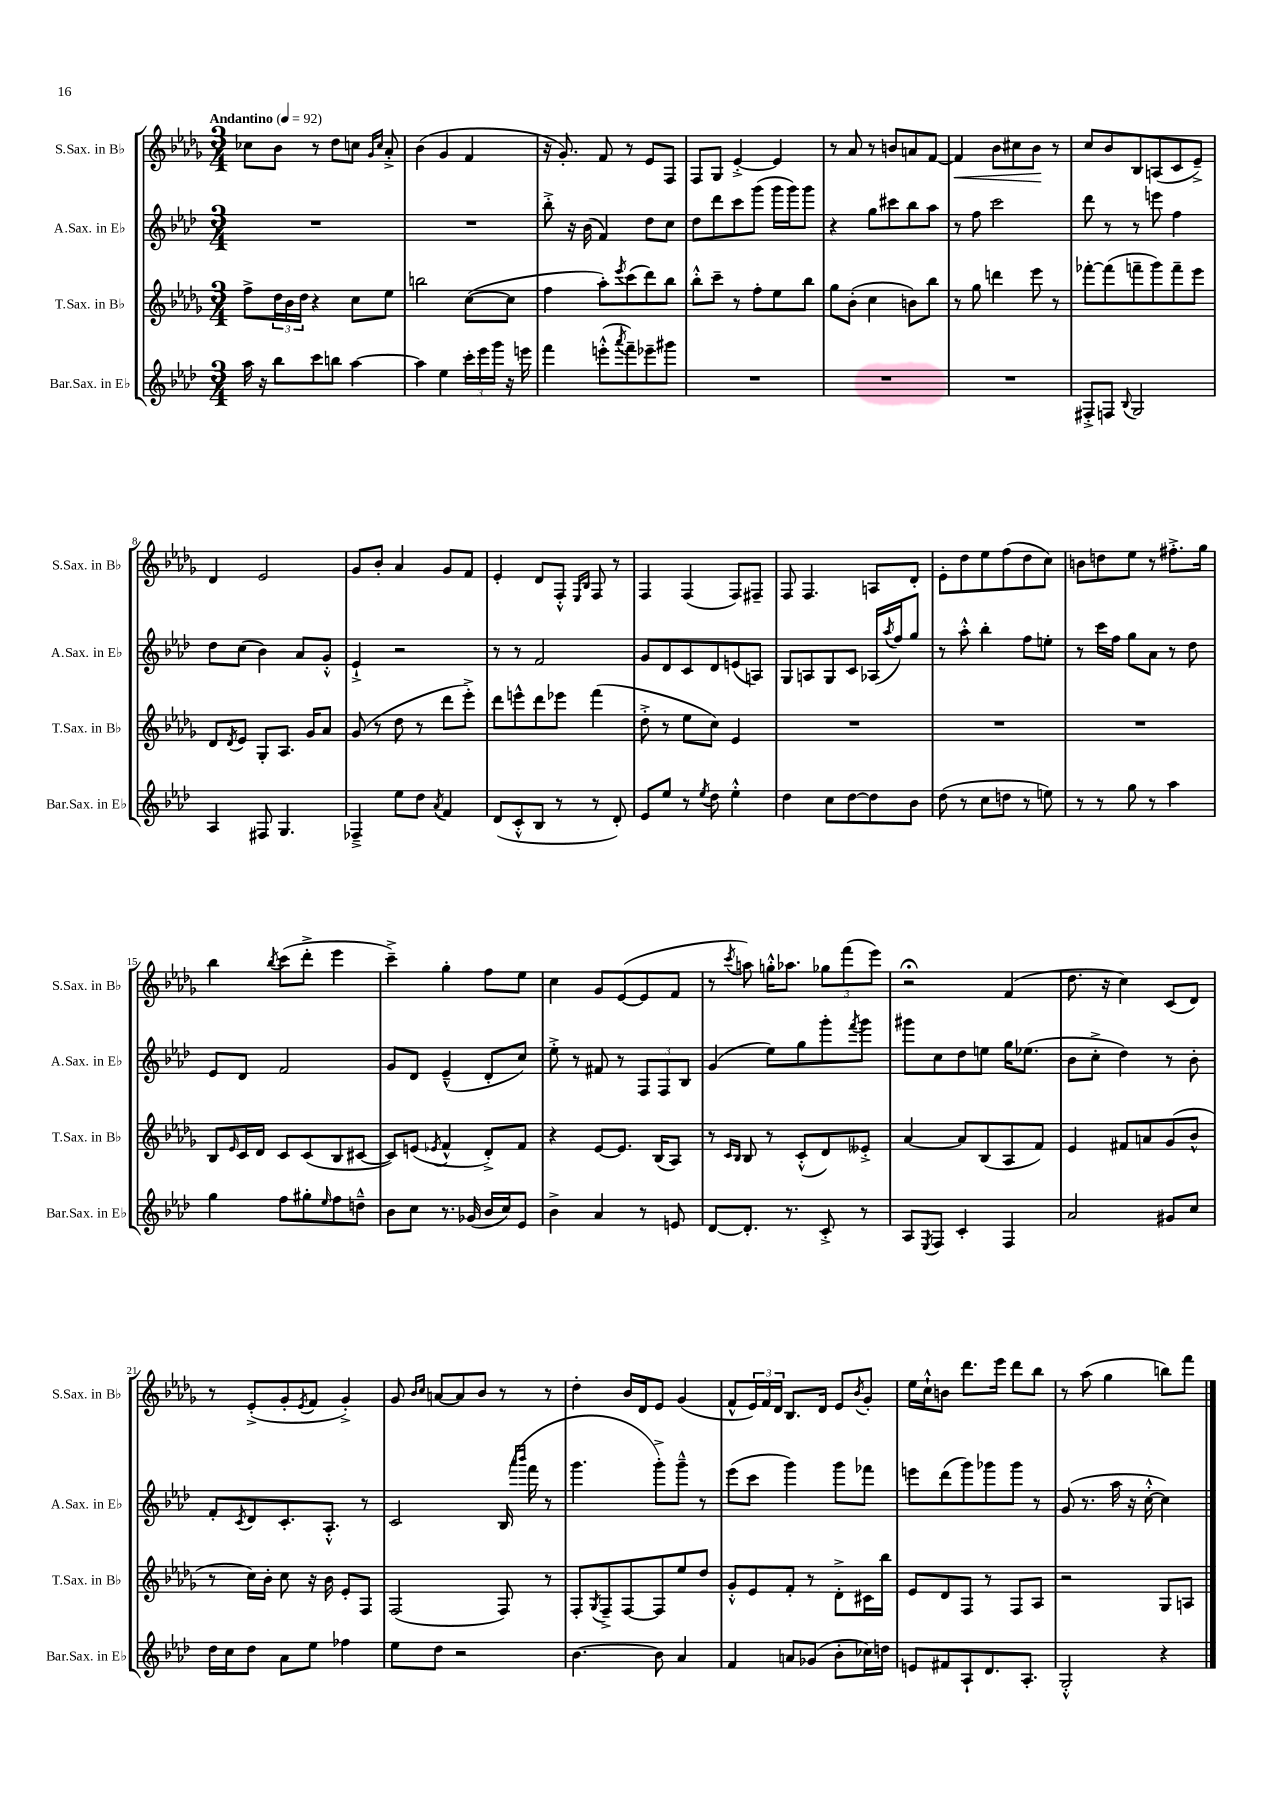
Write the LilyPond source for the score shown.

<<
\new StaffGroup <<
\new Staff = "s0" \with { instrumentName = "S.Sax. in Bb" shortInstrumentName = "S.Sax. in Bb" } {
    \clef treble \key des \major \numericTimeSignature \time 3/4 \tempo "Andantino" 4 = 92
    ces''8 bes'8 r8 des''8 c''8 \grace { ges'16 c''16 } aes'8-.-> |
    bes'4( ges'4 f'4 |
    r16 ges'8.-.) f'8 r8 ees'8 f8 |
    f8 ges8 ees'4~-.-> ees'4 |
    r8 aes'8 r8 b'8 a'8 f'8~ |
    f'4\< bes'8 cis''8 bes'8\! r8 |
    c''8 bes'8 bes8 a8( c'8 ees'8--->) |
    des'4 ees'2 |
    ges'8 bes'8-. aes'4 ges'8 f'8 |
    ees'4-. des'8 f8-.-^ \grace { ees16 bes16 } f8 r8 |
    f4 f4( f8) fis8-- |
    f8 f4. a8 des'8-. |
    ees'8-. des''8 ees''8 f''8( des''8 c''8) |
    b'8 d''8 ees''8 r8 fis''8.-.-> ges''16 |
    bes''4 \acciaccatura { bes''8 } c'''8( des'''8-.-> ees'''4 |
    c'''4--->) ges''4-. f''8 ees''8 |
    c''4 ges'8 ees'8~( ees'8 f'8 |
    r8 \acciaccatura { c'''8 } a''8) g''16-.-^ aes''8. \tuplet 3/2 { ges''8 f'''8( ees'''8) } |
    r2\fermata f'4( |
    des''8. r16 c''4) c'8( des'8) |
    r8 ees'8-.->( ges'8-. \acciaccatura { ees'8 } f'8 ges'4-.->) |
    ges'8 \grace { bes'16 c''16 } a'8~ a'8 bes'8 r8 r8 |
    des''4-. bes'16 des'16 ees'8 ges'4( |
    f'8-^ \tuplet 3/2 { ees'16) f'16 des'16 } bes8. des'16 ees'8 \acciaccatura { bes'8 } ges'8-. |
    ees''16 c''16-!-^ b'8 des'''8. ees'''16 des'''8 bes''8 |
    r8 aes''8( ges''4 b''8) f'''8 \bar "|." |
}
\new Staff = "s1" \with { instrumentName = "A.Sax. in Eb" shortInstrumentName = "A.Sax. in Eb" } {
    \clef treble \key aes \major \numericTimeSignature \time 3/4
    R2. |
    R2. |
    bes''8-.-> r16 bes'16( f'4) des''8 c''8 |
    des''8 des'''8 c'''8 g'''8( g'''16 g'''16) g'''8 |
    r4 g''8 cis'''8 bes''8 aes''8 |
    r8 f''8 c'''2 |
    des'''8 r8 r8 e'''8 f''4 |
    des''8 c''8( bes'4) aes'8 g'8-.-^ |
    ees'4-!-> r2 |
    r8 r8 f'2 |
    g'8 des'8 c'8 des'8 e'8( a8) |
    g8 a8 g8 c'8 aes16( \acciaccatura { aes''8 } f''16) g''8 |
    r8 aes''8-.-^ bes''4-. f''8 e''8-. |
    r8 c'''16 f''16 g''8 aes'8 r8 des''8 |
    ees'8 des'8 f'2 |
    g'8 des'8 ees'4---^( des'8-. c''8) |
    ees''8-.-> r8 fis'8 r8 \tuplet 3/2 { f8 f8 bes8 } |
    g'4( ees''8) g''8 g'''8-. \acciaccatura { f'''8 } g'''8 |
    gis'''8 c''8 des''8 e''8 g''16 ees''8.( |
    bes'8 c''8-.-> des''4) r8 bes'8-. |
    f'8-. \acciaccatura { c'8 } des'8 c'8.-. aes8.-.-^ r8 |
    c'2 bes16( \grace { aes'''16 bes'''16 } f'''16 r8 |
    g'''4. g'''8-.->) g'''8---^ r8 |
    ees'''8( c'''8 g'''4) g'''8 fes'''8 |
    e'''8 des'''8( g'''8) ges'''8 ges'''8 r8 |
    g'8( r8. aes''16 r16 c''16~-.-^ c''4) \bar "|." |
}
\new Staff = "s2" \with { instrumentName = "T.Sax. in Bb" shortInstrumentName = "T.Sax. in Bb" } {
    \clef treble \key des \major \numericTimeSignature \time 3/4
    f''8-> \tuplet 3/2 { des''16 bes'16 des''16 } r4 c''8 ees''8 |
    b''2 c''8~( c''8 |
    f''4 aes''8-.) \acciaccatura { ees'''8 } c'''8( des'''8) bes''8 |
    bes''8-.-^ c'''8-- r8 f''8-. ees''8 bes''8 |
    ges''8 bes'8-.( c''4 b'8) bes''8 |
    r8 ges''8 d'''4 ees'''8 r8 |
    fes'''8~-. fes'''8( f'''8-- ges'''8) f'''8-- ees'''8 |
    des'8 \acciaccatura { des'8 } ees'8 ges8-. aes8. ges'16 aes'8 |
    ges'8( r8 des''8 r8 des'''8 ees'''8-.->) |
    des'''8 e'''8-^ des'''8 ees'''8 f'''4( |
    des''8-.-> r8 ees''8 c''8) ees'4 |
    R2. |
    R2. |
    R2. |
    bes8 \grace { ees'16 } c'16 des'16 c'8 c'8( bes8 cis'8~ |
    cis'8) e'8( \acciaccatura { ees'8 } f'4-^ des'8-.->) f'8 |
    r4 ees'8~ ees'8. bes16( aes8) |
    r8 \grace { c'16 bes16 } bes8 r8 c'8-.-^( des'8) eeses'8-.-> |
    aes'4~ aes'8 bes8( aes8 f'8) |
    ees'4 fis'8 a'8 ges'8( bes'8-^ |
    r8 c''16) bes'16-. c''8 r16 bes'16 ees'8-. f8 |
    f2( f8) r8 |
    f8-. \acciaccatura { ges8 } f8---> f8~ f8 ees''8 des''8 |
    ges'8-.-^ ees'8 f'8-. r8 des'8-.-> cis'16 bes''16 |
    ees'8 des'8 f8 r8 f8 aes8 |
    r2 ges8 a8 \bar "|." |
}
\new Staff = "s3" \with { instrumentName = "Bar.Sax. in Eb" shortInstrumentName = "Bar.Sax. in Eb" } {
    \clef treble \key aes \major \numericTimeSignature \time 3/4
    aes''16 r16 bes''8 c'''8 b''8 aes''4~ |
    aes''4 ees''4 \tuplet 3/2 { c'''16-. ees'''16 g'''16 } r16 e'''16 |
    f'''4 e'''8-.-^( \acciaccatura { aes'''8 } f'''8--) ees'''8-- gis'''8 |
    R2. |
    R2. |
    R2. |
    fis8-.-> f8 \appoggiatura { bes8 } g2 |
    aes4 fis8 g4. |
    fes4---> ees''8 des''8 \acciaccatura { aes'8 } f'4 |
    des'8( c'8-.-^ bes8 r8 r8 des'8-.) |
    ees'8 ees''8 r8 \acciaccatura { ees''8 } des''8 ees''4-.-^ |
    des''4 c''8 des''8~ des''8 bes'8 |
    des''8( r8 c''8 d''8 r8 e''8) |
    r8 r8 g''8 r8 aes''4 |
    g''4 f''8 gis''8-. \grace { ees''16 } f''8 d''8---^ |
    bes'8 c''8 r8. ges'16( bes'16 c''16) ees'8 |
    bes'4-> aes'4 r8 e'8 |
    des'8~ des'8.-. r8. c'8-.-> r8 |
    aes8 \acciaccatura { ees8 } f8 c'4-. f4 |
    aes'2 gis'8 c''8 |
    des''16 c''16 des''8 aes'8 ees''8 fes''4 |
    ees''8 des''8 r2 |
    bes'4.~ bes'8 aes'4 |
    f'4 a'8 ges'8( bes'8-. ces''16) d''16 |
    e'8 fis'8 aes8-! des'8. aes8.-. |
    g2-.-^ r4 \bar "|." |
}
>>
>>
